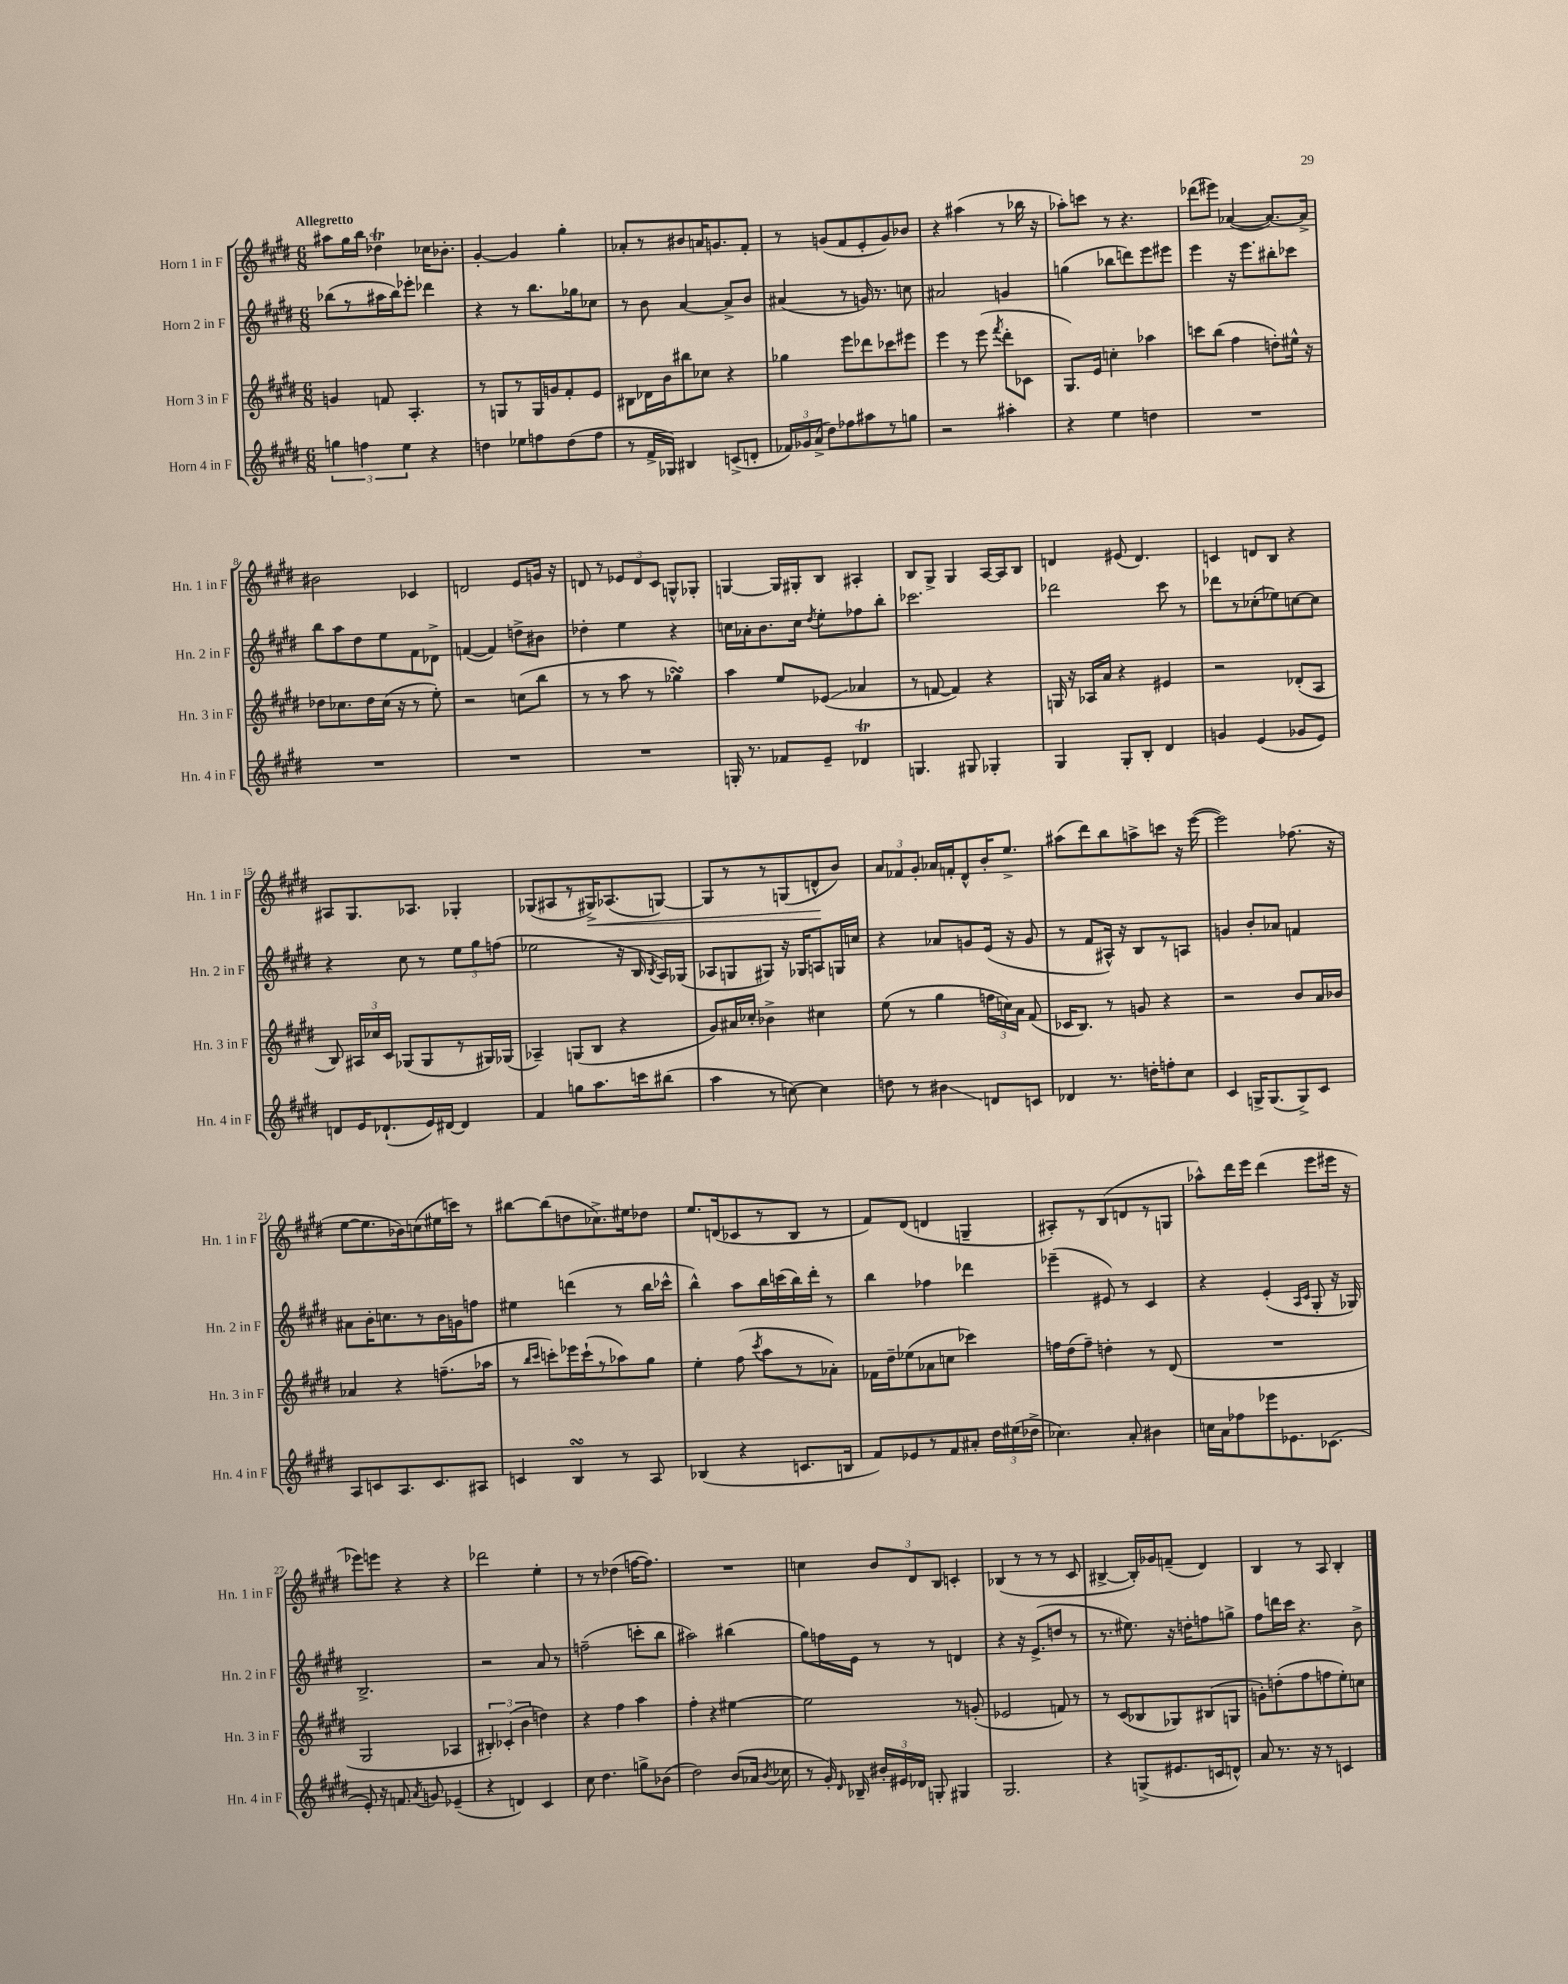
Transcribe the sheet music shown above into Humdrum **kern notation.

**kern	**kern	**kern	**kern
*staff4	*staff3	*staff2	*staff1
*clefG2	*clefG2	*clefG2	*clefG2
*k[f#c#g#d#]	*k[f#c#g#d#]	*k[f#c#g#d#]	*k[f#c#g#d#]
*M6/8	*M6/8	*M6/8	*M6/8
6gg	4g	(8bb-	8aa#
.	.	8r	16gg#
6ff	.	.	.
.	.	.	16bb
.	8f	16aa#	4dd-
.	.	16bb-)	.
6ee	.	.	.
.	4.A'	8eee-'	.
4r	.	4ddd-	16cc-
.	.	.	8.b-'
=	=	=	=
4dd	8r	4r	[4g#'
.	8G	.	.
8ee-	8r	8r	4g#]
8ff	16G	8.bb	.
.	16g	.	.
(8dd	8f#'	.	4gg#'
.	.	16gg-	.
8ff	8e	8cc-	.
=	=	=	=
8r	8B#	8r	8a-'
16f#^	16d-	8b	8r
16G-)	16b	.	.
4B#	8bb#	[4a	8b#
.	8cc-	.	16a
.	.	.	8.g
(8c^	4r	8a^]	.
8d'	.	8b	8f#'
=	=	=	=
24f-)	4gg-	(4a#	8r
24g-	.	.	.
(24a^	.	.	.
8dd#)	.	.	(8g
8ff-	8eee	8r	8f#
8aa#	8ddd-	16g)	8e'
.	.	8.r	.
8r	8ccc-	.	8g)
8gg	8eee#	8cc	8b-
=	=	=	=
2r	4eee	2a#	4r
.	8r	.	(4aa#
.	(8eee	.	.
.	8qfff#	.	.
4aa#'	8ddd#'	4g	8r
.	8c-	.	16bb-
.	.	.	16r
=	=	=	=
4r	8.G#)	(4gg	8aa-')
.	.	.	8ccc
.	16e	.	.
4ee	4cc'	8bb-	8r
.	.	8ddd)	4.r
4dd	4aa-	8eee	.
.	.	8eee#	.
=	=	=	=
2.r	8ccc	4eee	(8ddd-
.	(8bb	.	8eee#)
.	4ff#	16r	([4a-
.	.	8.eee	.
.	8dd')	8bb#'	8.a-_)
.	16ee#^^	8ccc-	.
.	16r	.	16a-^]
=	=	=	=
2.r	8dd-	8bb	2b#
.	8.cc-	8aa	.
.	.	8dd#	.
.	16dd-	.	.
.	(16cc-	8ee	.
.	16r	.	.
.	8r	8f#	4c-
.	8ee')	8d-^	.
=	=	=	=
2.r	2r	([4f	2d
.	.	4f])	.
.	(8cc	8dd^	8e
.	8bb	8b#	16g
.	.	.	16r
=	=	=	=
2.r	8r	4dd-'	8d
.	8r	.	8r
.	8aa	4ee	12e-
.	.	.	12d
.	8r	.	.
.	.	.	12c#
.	4gg-)	4r	8G^^
.	.	.	8G-'
=	=	=	=
16G'	4aa	16cc	[4G
8.r	.	16a-'	.
.	.	8.b	.
8f-	8ee	.	16G]
.	.	16cc	16G#'
.	.	8qdd#	.
8e~	(8e-	8ee'	8B
4d-	4a-	8ff-	4A#'
.	.	8bb'	.
=	=	=	=
4.G	8r	2.ccc-	8B
.	[8f	.	8G#^
.	4f])	.	4G#
8G#	.	.	.
4G-'	4r	.	[16A
.	.	.	16A]
.	.	.	8B
=	=	=	=
4G#	16G	2ddd-	4d
.	16r	.	.
.	16A-	.	.
.	16a	.	.
8G#'	4r	.	(8e#
8B'	.	.	4.d)
4d#	4e#	8ccc#	.
.	.	8r	.
=	=	=	=
4g	2r	8ddd-	4c
.	.	8r	.
(4e	.	(8cc-'	8d
.	.	8ee-)	8B
8g-	(8d-'	[8cc	4r
8e)	8A	8cc]	.
=	=	=	=
8d	8B)	4r	8A#
16e	24A#	.	8.G#
.	24cc-	.	.
(8.d-`	.	.	.
.	24c#	.	.
.	(8G-	8cc#	.
.	.	.	8.A-
16e)	8G-	8r	.
[16d#	.	.	.
4d#]	8r	12ee	4G-'
.	.	12gg#	.
.	16G#)	.	.
.	.	(12ff	.
.	(16G-	.	.
=	=	=	=
4f#	4A-~)	2ee-	(8G-
.	.	.	8A#
8gg	(8G	.	8r
8.aa	8B	.	16G#^)
.	.	.	(8.A-
.	4r	16r	.
16ccc	.	16B	.
.	.	8qB	.
(8bb#	.	16A)	[8G)
.	.	(16G-	.
=	=	=	=
4aa	8g#)	8A-	8G]
.	16a#	8G	8r
.	16cc-'	.	.
8r	4b-^	8G#)	8r
[8cc)	.	16r	(8G
.	.	16G-	.
4cc]	4cc#	8A	8d^^
.	.	16G	8b)
.	.	16cc	.
=	=	=	=
8dd	(8ee	4r	12a
.	.	.	12f-
8r	8r	.	.
.	.	.	12g#'
4b#	4gg#	8a-	16a-
.	.	.	16f'
.	.	8g	8d#^^
8d	24ff	(16e	16b'
.	24cc)	.	.
.	.	16r	8.ee^
.	24a	.	.
8c	(8f#	8g	.
=	=	=	=
4d-	16c-	8r	(8aa#
.	8.B)	.	.
.	.	8f#	8ddd#)
8.r	8r	16A#^^)	8bb
.	.	16r	.
.	8g	8B	8aa^
16dd'	.	.	.
8ff'	4r	8r	8ccc
8cc#	.	8A	16r
.	.	.	([16eee
=	=	=	=
4c#	2r	4g	2eee])
16G^	.	8b'	.
(8.G	.	.	.
.	.	8a-	.
8G^)	8b	4f	(8.ff-
8c#	16a	.	.
.	16b-	.	16r
=	=	=	=
8A	4a-	8a#	[8ee
8c	.	16b'	8.ee]
.	.	8.cc	.
8.A	4r	.	.
.	.	.	16b-)
.	.	8r	(8cc
8.c	.	.	.
.	(8.ff~	16b	16ee#
.	.	16g	16ccc)
8A#	.	8ff	8r
.	16aa-	.	.
=	=	=	=
4c	8r	4ee#	[8bb#
.	16qqbb	.	.
.	16qqccc#	.	.
.	8ccc')	.	(8bb#]
4B	16eee-	(4ddd	8dd
.	(16ccc`	.	.
.	8r	.	8.cc-^)
8r	8aa-)	8r	.
.	.	.	16ee#
8A	8gg#	16bb	8dd-
.	.	16ccc-^^	.
=	=	=	=
(4B-	4ee'	4bb^^)	8.ee
.	.	.	(16d
4r	(8ff#	8aa	8c-
.	8qccc#	.	.
.	8aa	16bb	8r
.	.	(16ccc	.
8.c	8r	16bb)	8B
.	.	16ddd#'	.
.	8a-')	8r	8r
16B	.	.	.
=	=	=	=
8f#)	16f-	4bb	8f#)
.	16dd#~	.	.
8e-	(8ee-	.	(8d#
8r	8a-	4ff-	4d
8f#	8cc	.	.
8a#'	4ccc-)	4ddd-	4G~
24dd#	.	.	.
(24ee#	.	.	.
24dd-^	.	.	.
=	=	=	=
4.cc-)	16ff	(4eee-~	8A#')
.	(16dd#	.	.
.	8ff~)	.	8r
.	4dd'	8e#)	(8B
8a'	.	8r	8d
4b#	8r	4c#	8r
.	(8d#	.	8G
=	=	=	=
16cc	2.r	4r	8aa-^^)
16a	.	.	.
8ff-	.	.	16ddd#
.	.	.	16eee
8eee-	.	(4e'	(4ddd#
8.e-	.	.	.
.	.	16qqA	.
.	.	16qqc#	.
.	.	8G#'	8eee
(8.c-	.	.	.
.	.	16r	16eee#
.	.	16G-)	16r
=	=	=	=
8e')	2G#	2.B^	8eee-)
16r	.	.	8eee
8.f	.	.	.
.	.	.	4r
8qa	.	.	.
8g	.	.	.
(4e-~	4A-	.	4r
=	=	=	=
4r	6B#')	2r	2ddd-
.	(6c-'	.	.
4d)	.	.	.
.	6b	.	.
4c#	4dd)	8a	4ee'
.	.	8r	.
=	=	=	=
8cc#	4r	(2ff~	8r
4.dd#	.	.	8r
.	4ff#	.	(4dd-
8gg^	4aa	8ccc'	[16ff
.	.	.	8.ff])
(8b-	.	8bb	.
=	=	=	=
2dd#)	4ff#'	2aa#)	2.r
.	4r	.	.
(8b	[4ee#	(4bb#	.
16a-	.	.	.
8qb	.	.	.
16cc-	.	.	.
=	=	=	=
8r	2ee#]	8gg#)	4cc
16g#')	.	16ff	.
16qqd#	.	.	.
16B-~	.	16e	.
24b#'	.	8r	12b
24e#	.	.	.
24d-	.	.	12d#
8G'	.	8r	.
.	.	.	12B
4G#	8r	4d	4c'
.	(8g'	.	.
=	=	=	=
2.G#	2e-	4r	(4B-
.	.	16r	8r
.	.	(8.e^	.
.	.	.	8r
.	8f)	8dd	8r
.	8r	8r	8c#
=	=	=	=
4r	8r	8.r	[4B#^
.	(8c#	.	.
.	.	8.ee#)	.
(8G^	8B-	.	16B#'])
.	.	.	16g-
8.e#	8G-)	16r	(8f~
.	.	16dd'	.
.	(8B#	8ff	4d#)
16c	.	.	.
8d^^)	8G	8gg^	.
=	=	=	=
8a	8g')	8ff#	4B
8.r	(8dd'	16ddd	.
.	.	16ccc#	.
.	8ff#	4.r	8r
16r	.	.	.
8r	8ff	.	8A
4c	8ee')	.	4B'
.	8cc	8b^	.
==	==	==	==
*-	*-	*-	*-
